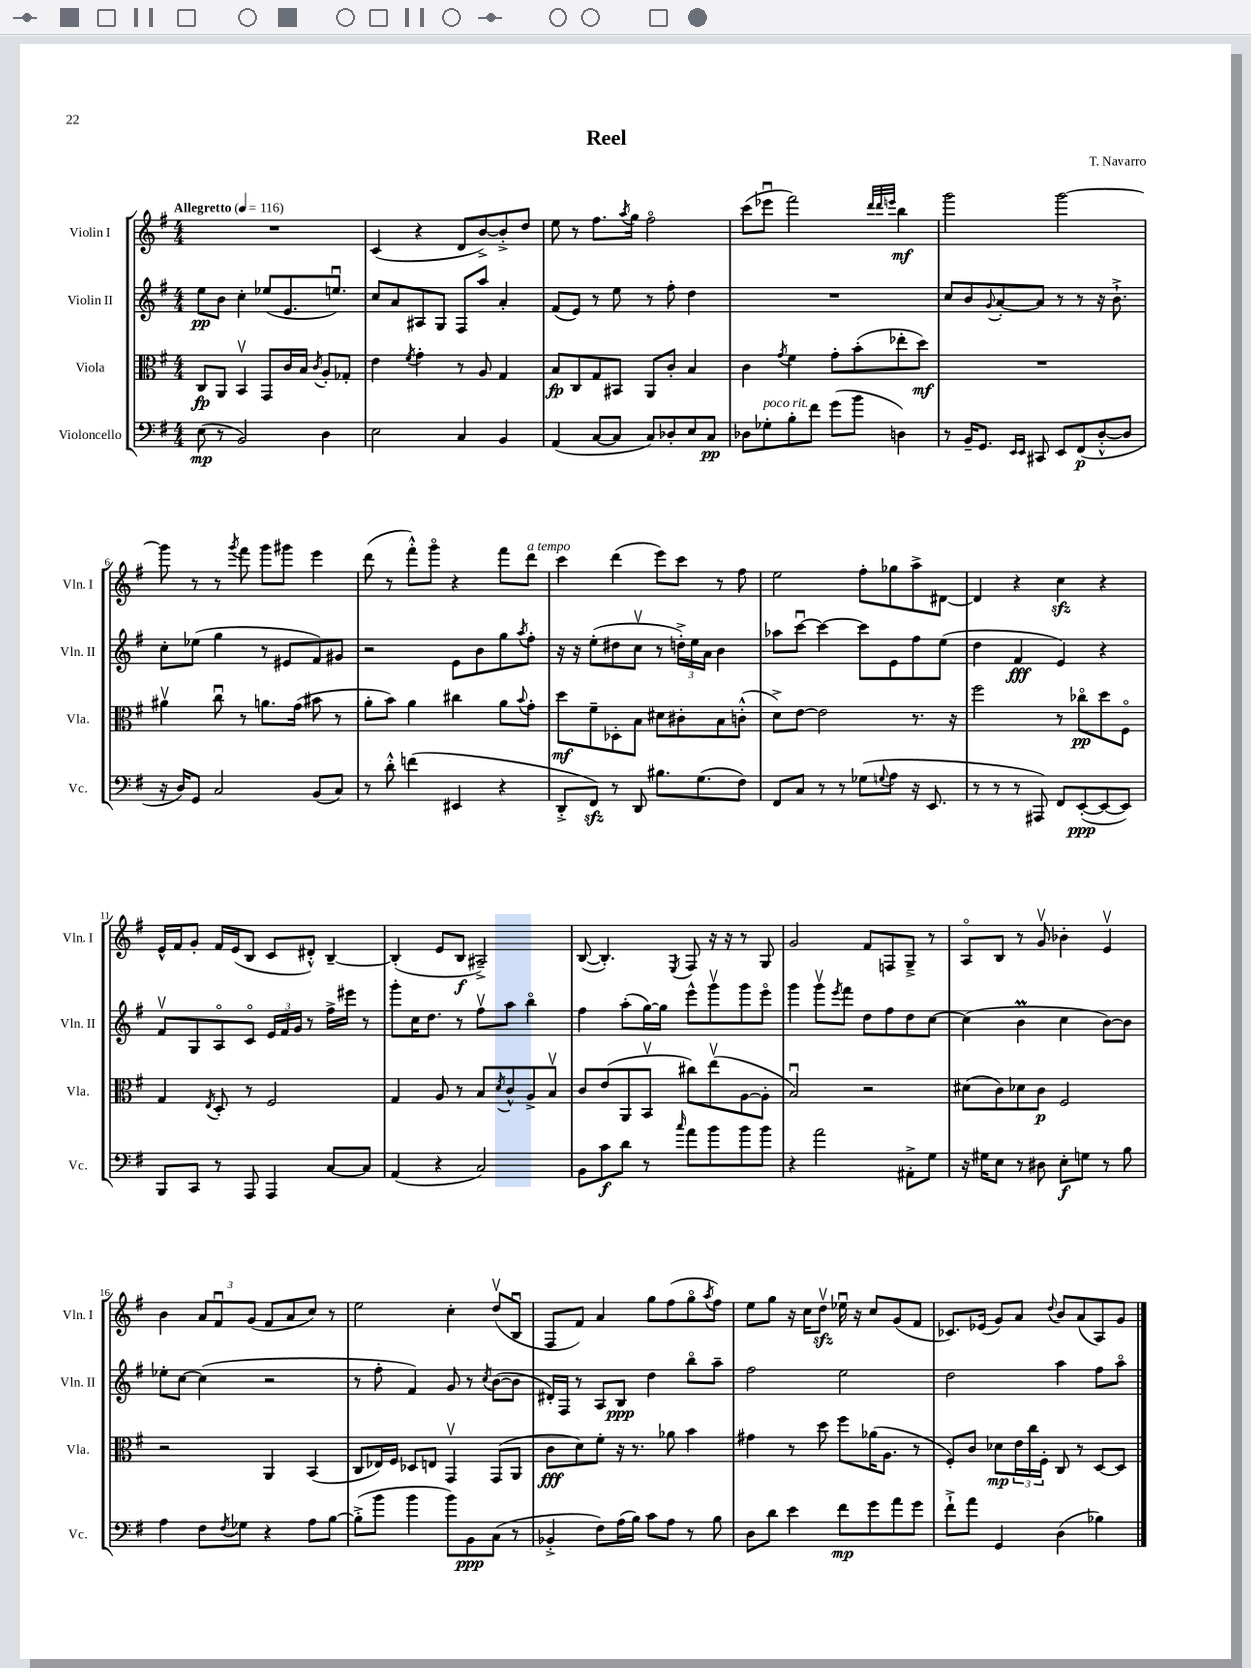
\header { title = "Reel" composer = "T. Navarro" }
<<
\new StaffGroup <<
\new Staff = "s0" \with { instrumentName = "Violin I" shortInstrumentName = "Vln. I" } {
    \clef treble \key g \major \numericTimeSignature \time 4/4 \tempo "Allegretto" 4 = 116
    R1 |
    c'4( r4 d'8 b'8~->) b'8-.-> d''8 |
    e''8 r8 fis''8. \acciaccatura { a''8 } g''16 fis''2\flageolet |
    c'''8( ees'''8\downbow fis'''2) \grace { d'''32 d'''32 e'''32 } b''4\mf |
    g'''2 g'''2~ |
    g'''8 r8 r8 \acciaccatura { g'''8 } fis'''8 g'''8 gis'''8 e'''4 |
    d'''8( r8 fis'''8-.-^) g'''8\flageolet r4 fis'''8 d'''8^\markup { \italic "a tempo" } |
    c'''4 d'''4( e'''8) c'''8 r8 fis''8 |
    e''2 fis''8-. ges''8 a''8-> dis'8~ |
    dis'4 r4 c''4\sfz r4 |
    e'16-^ fis'16 g'8-. fis'16 e'16( b8 c'8 dis'8-.-^) b4~-- |
    b4-.( e'8 b8\f ais2--->) |
    b8~( b4.-.) \acciaccatura { e8 } fis8 r16 r16 r8 g8 |
    g'2 fis'8 f8 g8---> r8 |
    a8\flageolet b8 r8 g'8\upbow bes'4-. e'4\upbow |
    b'4 \tuplet 3/2 { a'8 fis'8\downbow g'8( } fis'8 a'8 c''8) r8 |
    e''2 c''4-. d''8\upbow( b8\downbow |
    fis8 fis'8) a'4 g''8 fis''8( g''8\flageolet \acciaccatura { a''8 } fis''8) |
    e''8 g''8 r16 c''16 d''8\upbow\sfz ees''16\downbow r16 c''8 g'8( fis'8 |
    ces'8.) ees'16( g'8) a'8 \appoggiatura { d''8 } b'8 a'8( a8) g'8 \bar "|." |
}
\new Staff = "s1" \with { instrumentName = "Violin II" shortInstrumentName = "Vln. II" } {
    \clef treble \key g \major \numericTimeSignature \time 4/4
    e''8\pp b'8 c''4-. ees''8( e'8. e''8.\downbow) |
    c''8 a'8 ais8 g8 fis8 a''8 a'4-. |
    fis'8( e'8) r8 e''8 r8 fis''8-. d''4 |
    R1 |
    c''8 b'8 \appoggiatura { g'8 } a'8~-. a'8 r8 r8 r16 b'8.-!-> |
    c''8-. ees''8( g''4 r8 eis'8 fis'8) gis'8 |
    r2 e'8 b'8 g''8 \acciaccatura { a''8 } fis''8-. |
    r16 r16 e''8-.( dis''8 c''8\upbow r8 \tuplet 3/2 { d''16-.->) e''16 a'16 } b'4 |
    aes''8 c'''8~\downbow c'''4~ c'''8 e'8 fis''8 e''8( |
    d''4 fis'4\fff e'4) r4 |
    fis'8\upbow g8 a8\flageolet c'8\flageolet \tuplet 3/2 { e'16 fis'16 g'16 } r8 fis''16-> eis'''16 r8 |
    g'''8-. c''16 d''8. r8 fis''8\upbow a''8 b''4\flageolet |
    fis''4 a''8-.( g''16~) g''16 e'''8-^ g'''8\upbow g'''8 e'''8\flageolet |
    g'''4 g'''8\upbow \acciaccatura { e'''8 } fis'''8 d''8 fis''8 d''8 c''8~ |
    c''4( b'4\prall c''4 b'8~) b'8 |
    ees''8-. c''8~ c''4( r2 |
    r8 fis''8-. fis'4) g'8 r8 \acciaccatura { c''8 } b'8~( b'8 |
    dis'16-.) fis16 r8 a8 b8\ppp d''4 b''8\flageolet a''8-- |
    fis''2 e''2 |
    d''2 a''4 fis''8 a''8\flageolet \bar "|." |
}
\new Staff = "s2" \with { instrumentName = "Viola" shortInstrumentName = "Vla." } {
    \clef alto \key g \major \numericTimeSignature \time 4/4
    c8\fp a,8 b,4\upbow g,8 c'16 b16 \acciaccatura { c'8 } a8-. ges8-. |
    e'4 \acciaccatura { fis'8 } g'4-. r8 a8 g4 |
    b8\fp c8 g8 bis,8 a,8 c'8-. b4 |
    c'4 \acciaccatura { g'8 } fis'4 g'8-. b'8-.( ees''8-. d''8\mf) |
    R1 |
    ais'4\upbow c''8\downbow r8 a'8. g'16( bis'8 r8 |
    a'8-. b'8) a'4 cis''4 a'8 \appoggiatura { b'8 } g'8-. |
    d''8\mf fis'8-- des8-. b8 dis'8 cis'8-. b8 c'8-.-^( |
    d'8->) e'8~ e'2 r8. r16 |
    fis''2 r8 ces''8\flageolet\pp d''8 fis8\flageolet |
    g4 \acciaccatura { e8 } d8-. r8 fis2 |
    g4 a8 r8 b8 \acciaccatura { d'8 } c'8-^ a8-> b8\upbow |
    c'8 e'8( a,8 b,8\upbow cis''8) e''8\upbow( a8~ a8-. |
    b2\downbow) r2 |
    dis'8( c'8) des'8 c'8\p fis2 |
    r2 a,4 b,4( |
    c8 ees16) fis16 des8 e8 g,4\upbow g,8( a,8 |
    c'8\fff d'8) fis'8-. r16 r8. aes'8 b'4 |
    gis'4 r8 d''8 fis''8 aes'16( a8. r8 |
    fis8-.) c'8 des'8\mp \tuplet 3/2 { e'16 c''16 fis16-. } c8 r8 d8~ d8 \bar "|." |
}
\new Staff = "s3" \with { instrumentName = "Violoncello" shortInstrumentName = "Vc." } {
    \clef bass \key g \major \numericTimeSignature \time 4/4
    e8\mp( r8 b,2) d4 |
    e2 c4 b,4 |
    a,4( c8~ c8 c8) des8-. e8 c8\pp |
    des8 ges8-.^\markup { \italic "poco rit." } b8-. fis'8 g'8( b'8 d4) |
    r8 b,16-- g,8. \grace { e,16 e,16 } cis,8 e,8 fis,8\p( d8~-.-^ d8 |
    r16 d16) g,8 c2 b,8( c8) |
    r8 d'8-.-^ f'4( eis,4 r4 |
    d,8-.-> fis,8\sfz) r8 d,8 bis8. g8.( fis8) |
    fis,8 c8 r8 r8 ges8( \appoggiatura { g8 } a8 r16 e,8. |
    r8 r8 r8 ais,,8) fis,8 e,8~-.\ppp( e,8~ e,8) |
    b,,8 c,8 r8 a,,8 a,,4 c8~ c8 |
    a,4( r4 c2) |
    b,8 c'8\f d'8 r8 \grace { c''16 } a'8 b'8 b'8 b'8 |
    r4 a'2 ais,8-.-> g8 |
    r16 gis16 e8 r8 dis8 e8-.\f g8 r8 b8 |
    a4 fis8 \acciaccatura { fis8 } ges8 r4 a8 b8~ |
    b8-.->( b'8 b'4 b'8) b,8\ppp c8( r8 |
    bes,4-.-> fis8) a16( b16) c'8 a8 r8 b8 |
    d8 d'8 e'4 fis'8\mp g'8 a'8 g'8 |
    fis'8-!-> a'8 g,4 d4( bes4) \bar "|." |
}
>>
>>
